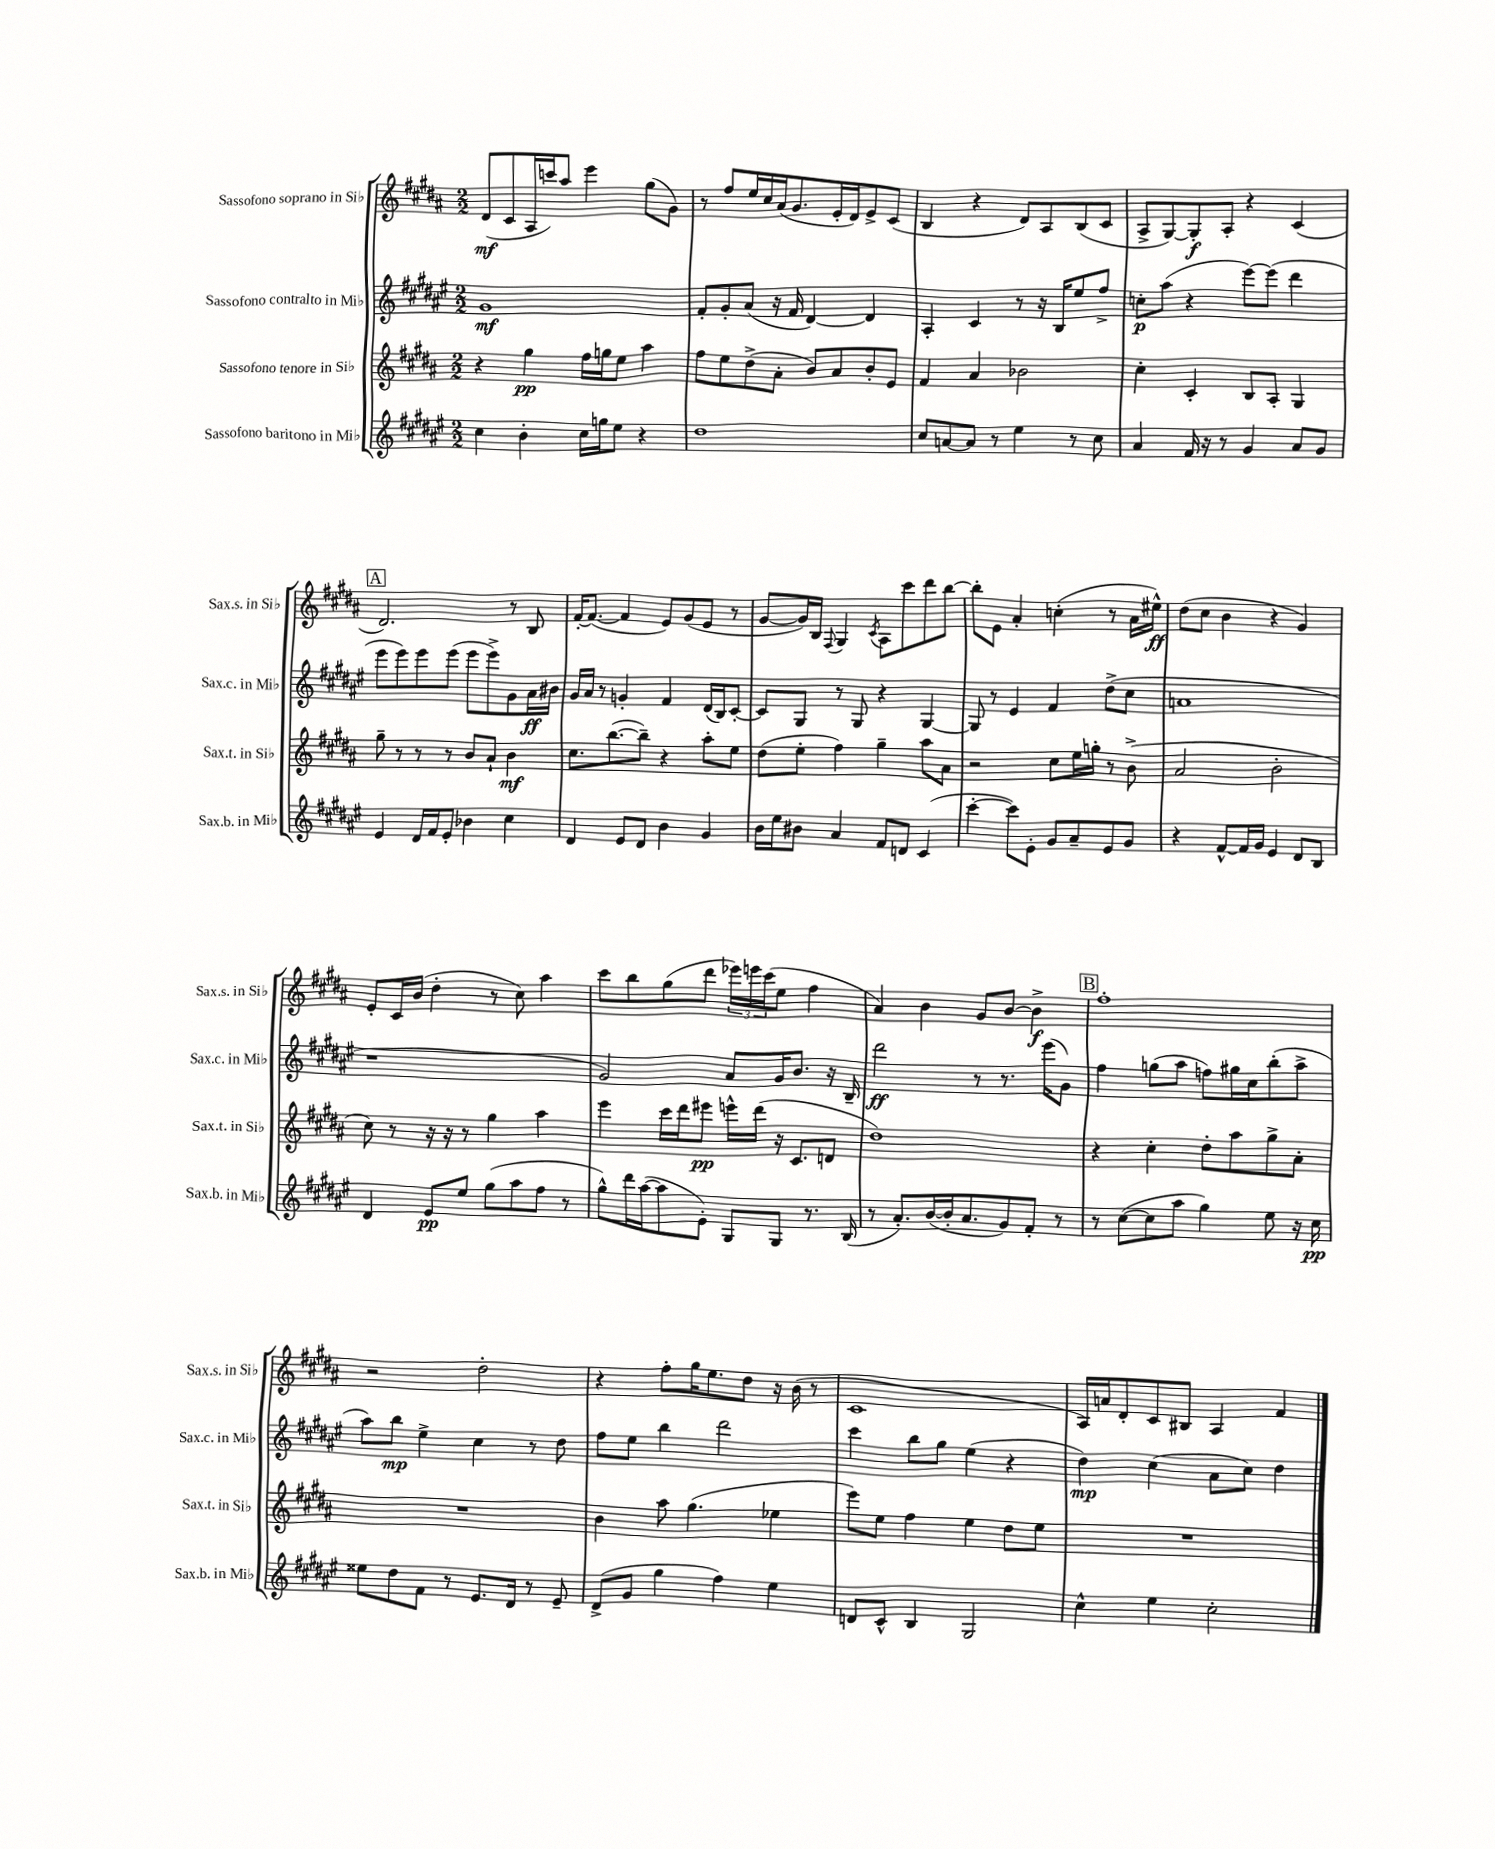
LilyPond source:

<<
\new StaffGroup <<
\new Staff = "s0" \with { instrumentName = "Sassofono soprano in Sib" shortInstrumentName = "Sax.s. in Sib" } {
    \clef treble \key b \major \numericTimeSignature \time 2/2
    dis'8\mf( cis'8 ais16 c'''16) ais''8 e'''4 gis''8( gis'8) |
    r8 fis''8 e''16 cis''16 ais'16( gis'8. e'16-. dis'16) e'8-> cis'8( |
    b4 r4 dis'8) ais8 b8( cis'8 |
    ais8-> gis8~) gis8-.\f ais8-. r4 cis'4( |
    \mark \markup { \box "A" } dis'2.) r8 b8 |
    fis'16~-. fis'8.~( fis'4 e'8) gis'8( e'8 r8 |
    gis'8~ gis'16) b16 \appoggiatura { fis8 } gis4 \acciaccatura { cis'8 } ais8 cis'''8 dis'''8 b''8~ |
    b''8-. e'8 ais'4-. c''4-.( r8 ais'16 eis''16-^\ff) |
    dis''8( cis''8 b'4 r4 gis'4) |
    e'8-. cis'16 b'16( dis''4-. r8 cis''8) ais''4 |
    cis'''8 b''8 gis''8( dis'''8 \tuplet 3/2 { ees'''16) e'''16 cis'''16( } e''8 fis''4 |
    ais'4) b'4 gis'8 b'8~ b'4->\f |
    \mark \markup { \box "B" } fis''1-. |
    r2 dis''2-. |
    r4 fis''8-. gis''16 e''8. dis''8 r16 b'16( r8 |
    cis'1 |
    ais16) a'16 dis'8-. cis'8 bis8 ais4 fis'4 \bar "|." |
}
\new Staff = "s1" \with { instrumentName = "Sassofono contralto in Mib" shortInstrumentName = "Sax.c. in Mib" } {
    \clef treble \key fis \major \numericTimeSignature \time 2/2
    gis'1\mf |
    fis'8-. gis'8-. ais'8( r16 fis'16 dis'4~) dis'4 |
    ais4-. cis'4 r8 r16 b16 eis''8 fis''8-> |
    c''8-.\p ais''8( r4 eis'''8~) eis'''8( dis'''4 |
    \mark \markup { \box "A" } eis'''8 eis'''8) eis'''8 eis'''8( eis'''8 eis'''8->) gis'8 ais'16\ff bis'16 |
    gis'16 ais'16 r8 g'4-. fis'4 dis'16( b16) cis'8~-. |
    cis'8 gis8 r8 gis8 r4 gis4~ |
    gis8 r8 eis'4 fis'4 dis''8->( cis''8 |
    a'1 |
    r1 |
    gis'2) ais'8 gis'16 b'8. r16 b16-- |
    dis'''2\ff r8 r8. eis'''16( gis'8) |
    \mark \markup { \box "B" } fis''4 g''8( ais''8 f''8) gis''16 cis''16 b''8-.( ais''8-> |
    ais''8) b''8\mp eis''4-> cis''4 r8 dis''8 |
    fis''8 eis''8 b''4 dis'''2 |
    cis'''4 b''8 gis''8 eis''4( r4 |
    dis''4\mp) cis''4( ais'8 cis''8) dis''4 \bar "|." |
}
\new Staff = "s2" \with { instrumentName = "Sassofono tenore in Sib" shortInstrumentName = "Sax.t. in Sib" } {
    \clef treble \key b \major \numericTimeSignature \time 2/2
    r4 gis''4\pp fis''16 g''16 e''8 ais''4 |
    fis''8 e''8 dis''8->( ais'8-. b'8) ais'8 b'8-. e'8 |
    fis'4 ais'4 bes'2 |
    cis''4-. cis'4-. b8 ais8-. gis4 |
    \mark \markup { \box "A" } gis''8-- r8 r8 r8 b'8 ais'8-! b'4\mf |
    cis''8. b''8.~( b''8--) r4 ais''8-. e''8 |
    dis''8( e''8-. fis''4) gis''4-- ais''8 ais'8 |
    r2 cis''8 e''16 g''16-. r8 b'8->( |
    ais'2 b'2-. |
    cis''8) r8 r16 r16 r8 gis''4 ais''4 |
    e'''4 cis'''16 dis'''16 eis'''8\pp e'''16-^ dis'''16( r16 cis'8. d'8 |
    dis''1) |
    \mark \markup { \box "B" } r4 cis''4-. dis''8-. ais''8 gis''8-> ais'8-. |
    R1 |
    b'4 ais''8 gis''4.( ees''4 |
    e'''8) e''8 fis''4 e''4 dis''8 e''8 |
    R1 \bar "|." |
}
\new Staff = "s3" \with { instrumentName = "Sassofono baritono in Mib" shortInstrumentName = "Sax.b. in Mib" } {
    \clef treble \key fis \major \numericTimeSignature \time 2/2
    cis''4 b'4-. cis''16 g''16 eis''8 r4 |
    dis''1 |
    cis''8 a'8~ a'8 r8 eis''4 r8 cis''8 |
    ais'4 fis'16 r16 r8 gis'4 ais'8 gis'8 |
    \mark \markup { \box "A" } eis'4 dis'16 fis'16 eis'8-. bes'4 cis''4 |
    dis'4 eis'8 dis'8 b'4 gis'4 |
    b'16 eis''16 bis'8 ais'4 fis'8 d'8 cis'4( |
    cis'''4~-. cis'''8) eis'8-. gis'8 ais'8-- eis'8 gis'8 |
    r4 fis'8~-^ fis'16 gis'16 eis'4 dis'8 b8 |
    dis'4 eis'8\pp eis''8 gis''8( ais''8 fis''8 r8 |
    gis''8-^) dis'''16 ais''16~( ais''8 eis'8-.) gis8 gis8 r8. b16( |
    r8 ais'8.-.) b'16~( b'16-. ais'8. gis'8) fis'8-. r8 |
    \mark \markup { \box "B" } r8 cis''8~( cis''8 ais''8 gis''4) eis''8 r16 cis''16\pp |
    eisis''8 dis''8 fis'8 r8 eis'8. dis'16 r8 eis'8-- |
    dis'8->( gis'8 gis''4 fis''4) eis''4 |
    d'8 cis'8-^ b4 gis2 |
    cis''4-^ eis''4 cis''2-. \bar "|." |
}
>>
>>
\layout { \context { \Score \remove "Bar_number_engraver" } }
